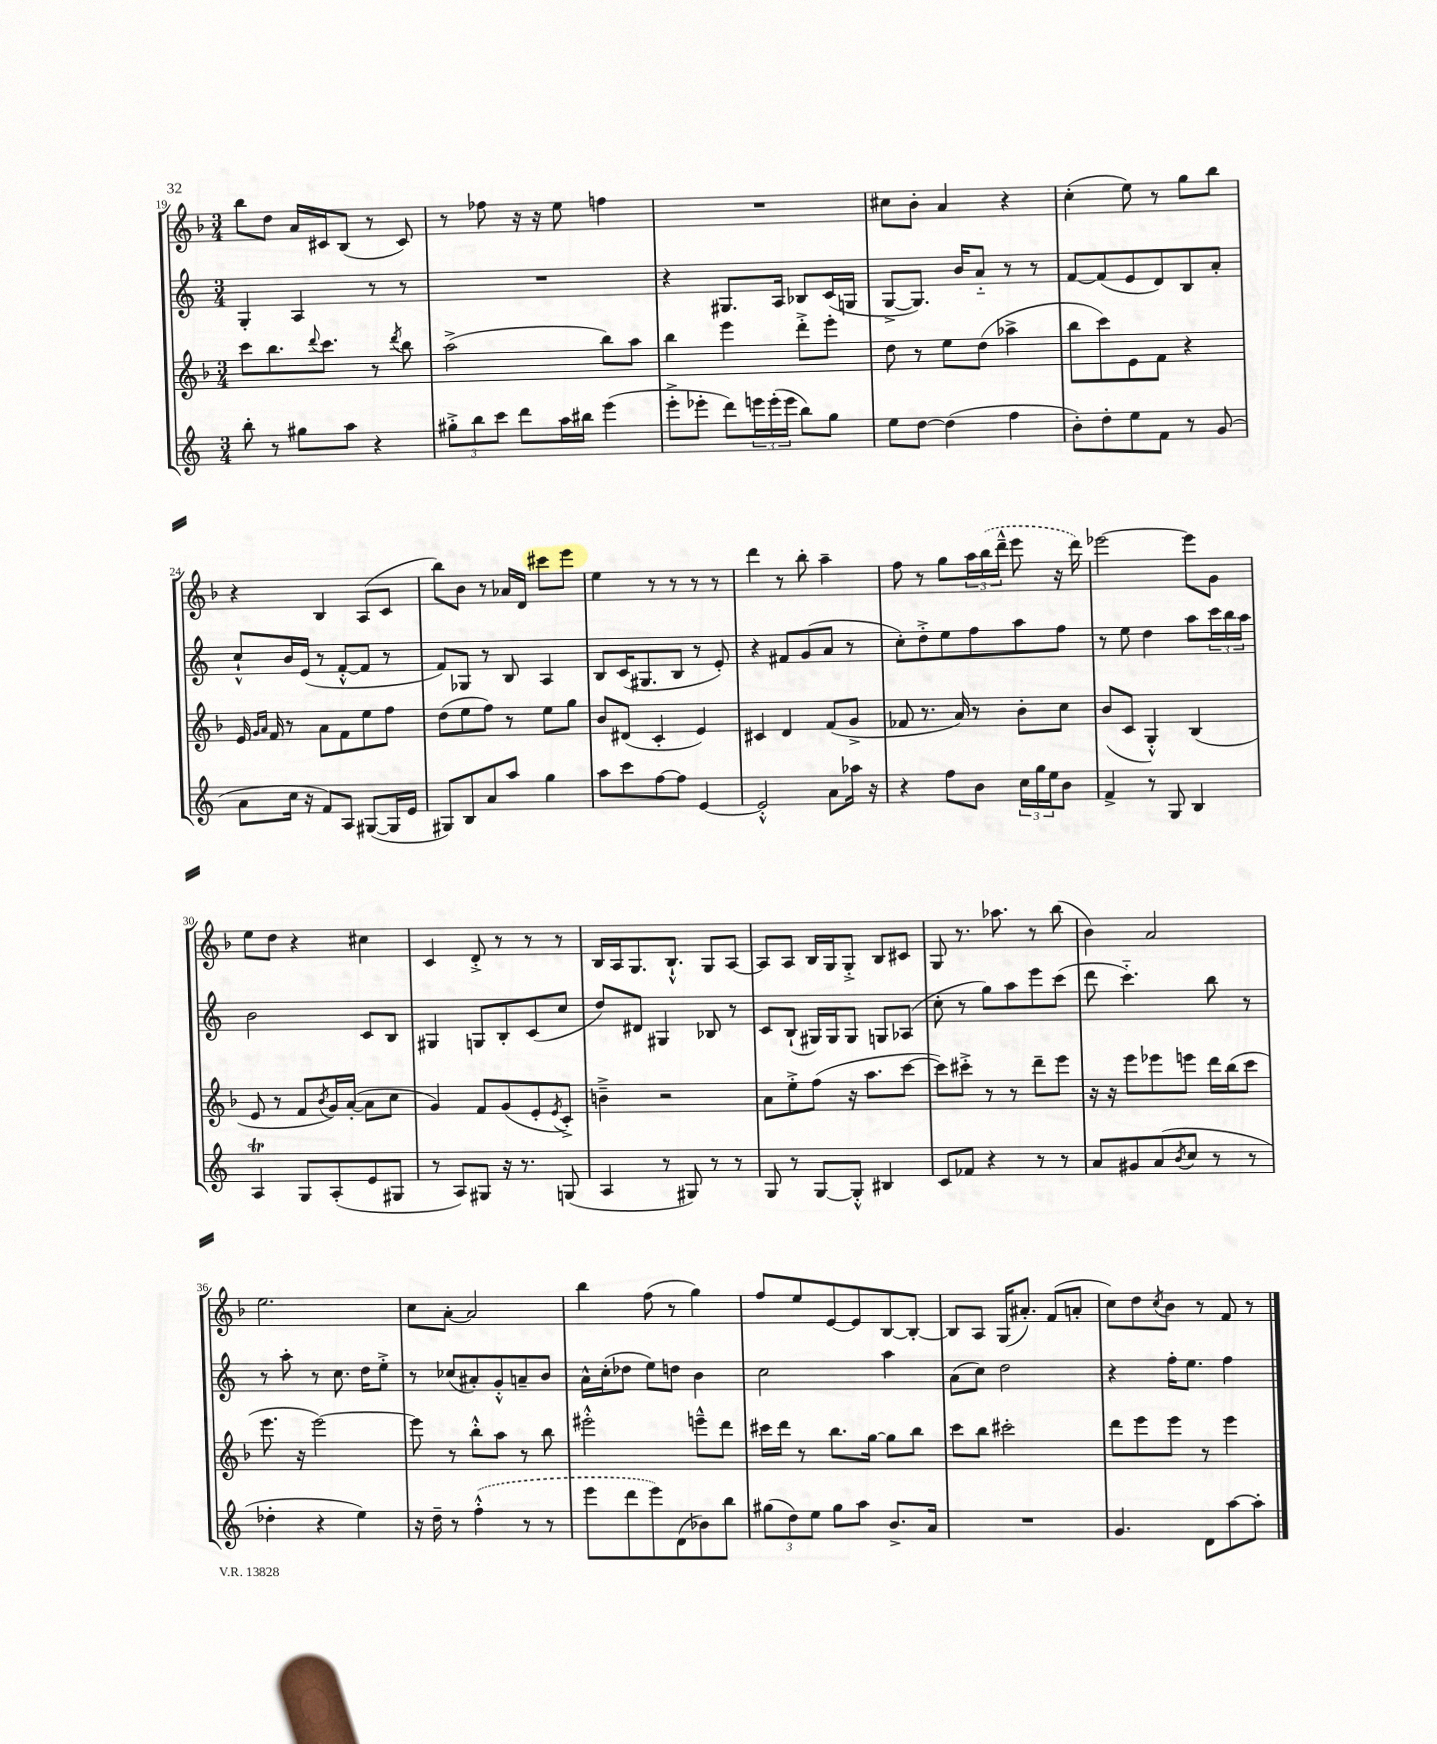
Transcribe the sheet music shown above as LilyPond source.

<<
\new StaffGroup <<
\new Staff = "s0" {
    \clef treble \key f \major \numericTimeSignature \time 3/4
    bes''8 d''8 a'16 cis'16 bes8( r8 cis'8) |
    r8 fes''8 r16 r16 e''8 f''4 |
    R2. |
    cis''8 bes'8-. a'4 r4 |
    c''4-.( e''8) r8 g''8 bes''8 |
    r4 bes4 a8( c'8 |
    bes''8) bes'8 r8 aes'16 d'16 cis'''8 e'''8 |
    e''4 r8 r8 r8 r8 |
    d'''4 r8 bes''8-. a''4-- |
    f''8 r8 g''8 \tuplet 3/2 { a''16 \once \slurDashed bes''16( d'''16---^ } e'''8 r16 d'''16) |
    ees'''2~ ees'''8 g'8 |
    e''8 d''8 r4 cis''4 |
    c'4 d'8-.-> r8 r8 r8 |
    bes16 a16 g8. bes8.-!-^ g8 a8~ |
    a8 a8 bes16 g16 g8-.-> bes8 cis'8 |
    g8 r8. aes''8. r8 bes''8( |
    bes'4) a'2 |
    e''2. |
    c''8 a'8~-. a'2 |
    bes''4 f''8( r8 g''4) |
    f''8 e''8 e'8~ e'8 bes8~ bes8~-. |
    bes8 a8 g16( ais'8.-.) f'8( a'8-. |
    c''8) d''8 \acciaccatura { c''8 } bes'8 r8 f'8 r8 \bar "|." |
}
\new Staff = "s1" {
    \clef treble \key c \major \numericTimeSignature \time 3/4
    g4-. a4 r8 r8 |
    R2. |
    r4 gis8. a16 bes8 c'16( g16 |
    g8~-> g8.) b'16 a'8-_ r8 r8 |
    f'8~ f'8( e'8 d'8) b8 a'8-. |
    c''8-!-^ b'16 e'16( r8 f'8~-.-^ f'8 r8 |
    f'8) ges8 r8 b8 a4 |
    b8 c'16( gis8. b8 r8 e'8-.) |
    r4 fis'8 g'8( a'8 r8 |
    c''8-.) d''8-.-> e''8 f''8 a''8 f''8 |
    r8 e''8 d''4 a''8 \tuplet 3/2 { c'''16 b''16 a''16 } |
    b'2 c'8 b8 |
    gis4 g8 b8-. c'8( c''8 |
    d''8) dis'8 gis4 bes8 r8 |
    c'8 b8-!( gis16) gis16 gis8 g8 aes8( |
    c''8-. r8 g''8) a''8 e'''8 c'''8( |
    d'''8 c'''4.-_) b''8 r8 |
    r8 a''8-. r8 c''8. d''16 e''8-.-> |
    r8 ces''8( ais'8-.) g'8-.-^ a'8-- b'8 |
    a'16-^ c''16-.( des''8 e''8) d''8 b'4 |
    c''2 a''4 |
    a'8( c''8) d''2 |
    r4 f''16-. e''8. f''4 \bar "|." |
}
\new Staff = "s2" {
    \clef treble \key f \major \numericTimeSignature \time 3/4
    c'''8 bes''8. \appoggiatura { d'''8 } c'''8. r8 \acciaccatura { d'''8 } bes''8 |
    a''2->( bes''8) a''8 |
    bes''4 e'''4 d'''8-.-> e'''8-. |
    d''8 r8 e''8 d''8( aes''4-> |
    bes''8 c'''8) e'8 f'8 r4 |
    e'16 \grace { g'16 a'16 } f'16 r8 a'8 f'8 e''8 f''8 |
    d''8( e''8 f''8) r8 e''8 g''8 |
    bes'8 dis'8( c'4-. e'4) |
    cis'4 d'4 f'8( g'8-> |
    fes'8 r8. a'16) r8 bes'8-. c''8 |
    bes'8( c'8 g4-.-^) bes4( |
    e'8 r8 f'8 \acciaccatura { bes'8 } g'16) a'16~-.( a'8 c''8 |
    g'4) f'8 g'8( e'8-. \acciaccatura { e'8 } c'8-.->) |
    b'4---> r2 |
    a'8 e''8-.-> f''8( r16 a''8. c'''8~ |
    c'''8) cis'''8-.-> r8 r8 d'''8-- e'''8 |
    r16 r16 e'''8 ees'''8 e'''8 d'''16 bes''16( c'''8 |
    e'''8. r16 e'''2~) |
    e'''8 r8 bes''8-.-^ a''8 r8 bes''8 |
    eis'''2-.-^ e'''8---^ d'''8 |
    cis'''16 d'''16 r8 bes''8. g''16~ g''8 bes''8 |
    c'''8 bes''8 cis'''2-. |
    d'''8 e'''8 e'''8 r8 e'''4 \bar "|." |
}
\new Staff = "s3" {
    \clef treble \key c \major \numericTimeSignature \time 3/4
    b''8-. r8 gis''8 a''8 r4 |
    \tuplet 3/2 { gis''8-.-> b''8 c'''8 } d'''8 a''16 bis''16 e'''4( |
    e'''8-.-> ees'''8-. d'''8) \tuplet 3/2 { e'''16 e'''16-.( e'''16 } b''8) g''8 |
    e''8 d''8~ d''4( f''4 |
    b'8-.) d''8-. e''8 f'8 r8 g'8( |
    a'8 c''16 r16 f'8) a8 gis8~( gis16 e'16 |
    gis8) b8 a'8 a''8 g''4 |
    a''8 c'''8 f''8~ f''8 e'4~ |
    e'2-.-^ a'8 aes''16 r16 |
    r4 f''8 b'8 \tuplet 3/2 { c''16 g''16 e''16 } b'8 |
    f'4-> r8 g8 b4 |
    a4\trill g8 a8-.( e'8 gis8 |
    r8 a8) gis8 r16 r8. g8( |
    a4 r8 gis8) r8 r8 |
    g8 r8 g8~ g8-.-^ bis4 |
    c'8 fes'8 r4 r8 r8 |
    a'8 gis'8 a'8( \acciaccatura { b'8 } c''8 r8 r8 |
    des''4-. r4 e''4) |
    r16 d''16-- r8 \once \slurDashed f''4-.-^( r8 r8 |
    e'''8 d'''8 e'''8) d'8( bes'8) b''8 |
    \tuplet 3/2 { gis''8( d''8) e''8 } gis''8 a''8 b'8.-> a'16 |
    R2. |
    g'4. d'8 a''8~ a''8-. \bar "|." |
}
>>
>>
\layout { \context { \Score currentBarNumber = #19 } }
